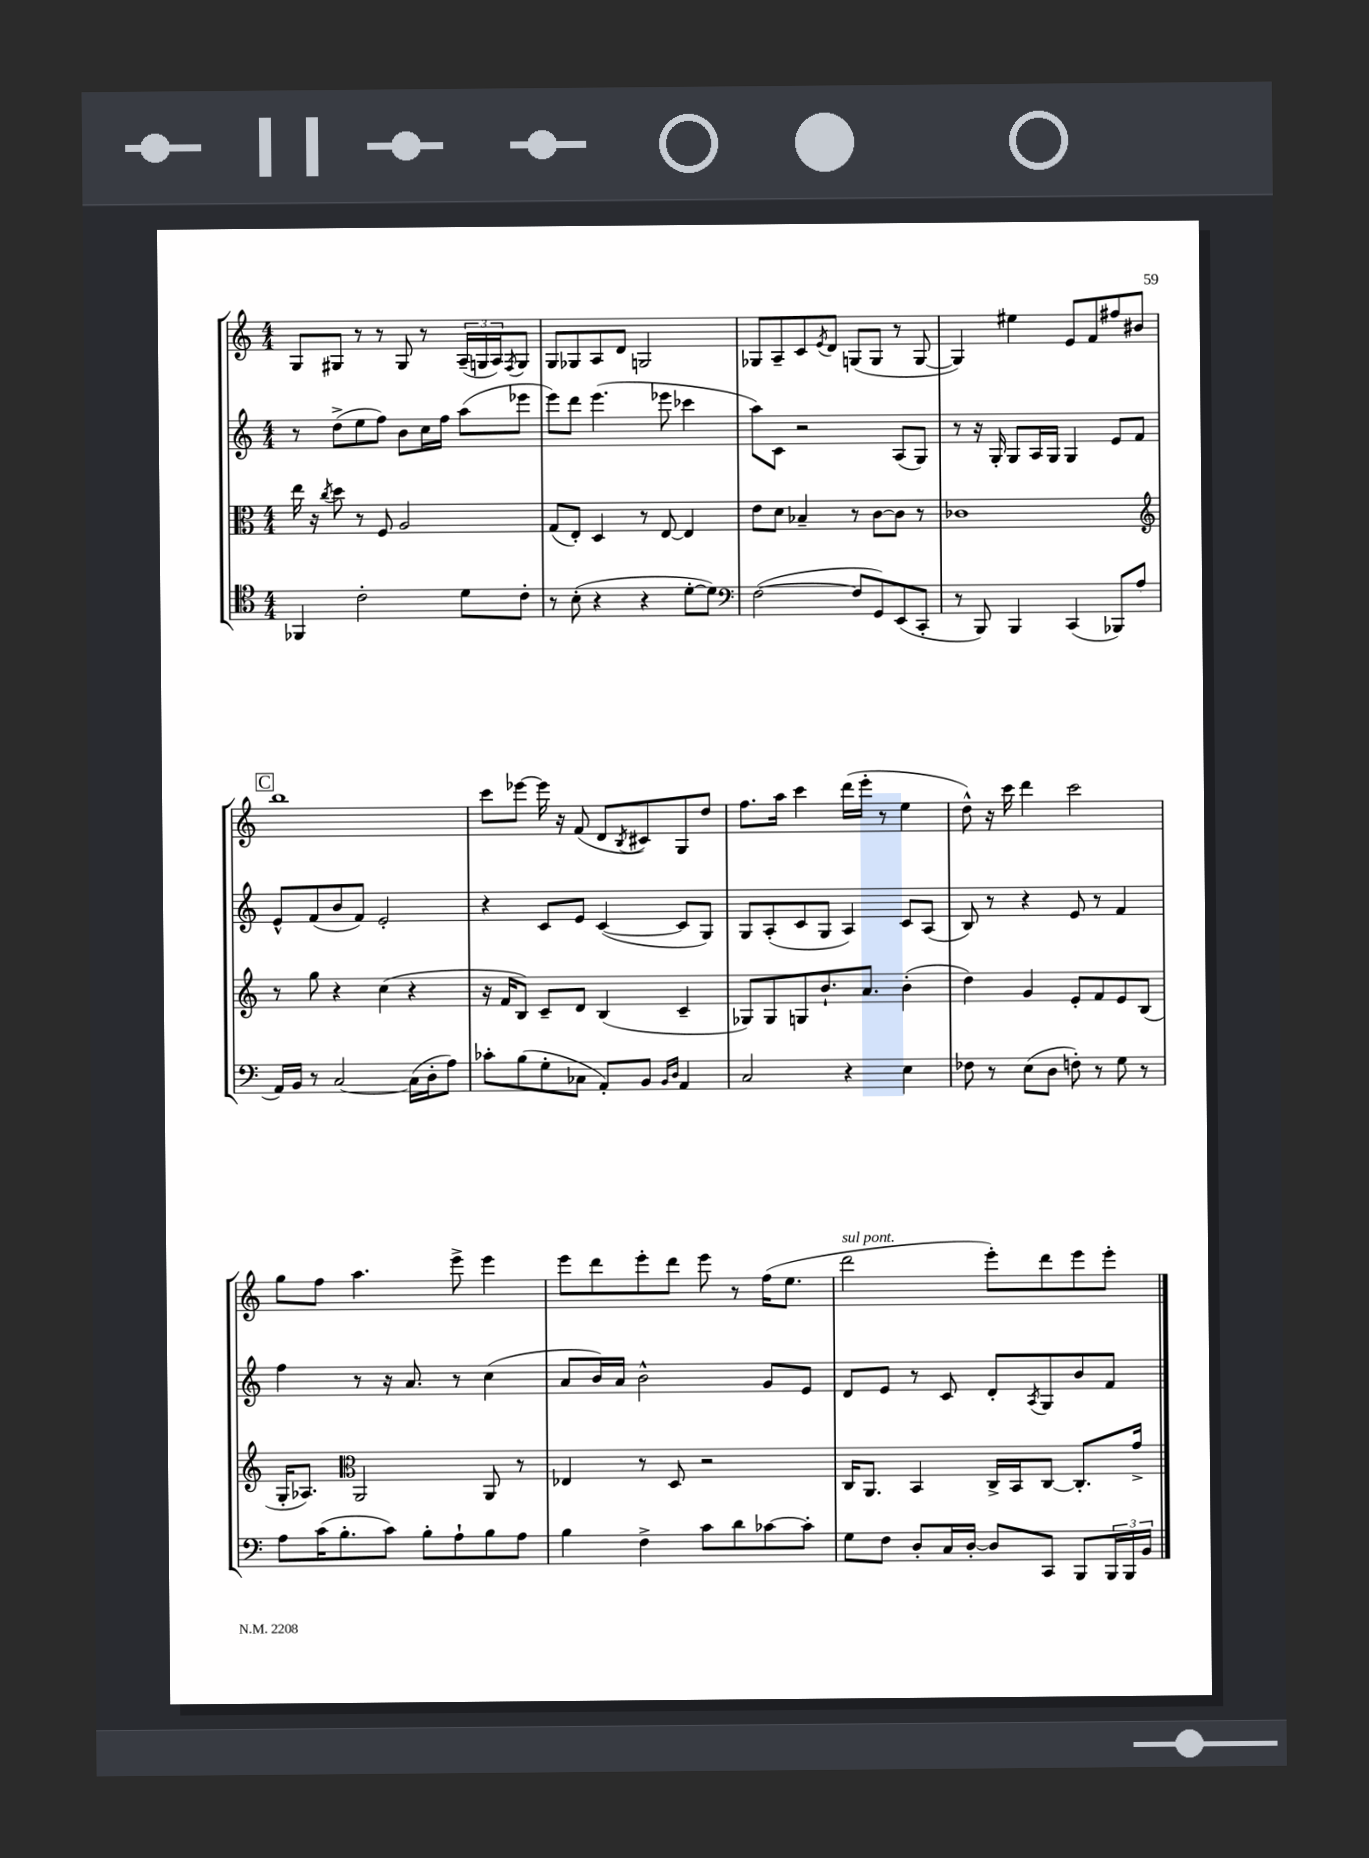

**kern	**kern	**kern	**kern
*staff4	*staff3	*staff2	*staff1
*clefC4	*clefC3	*clefG2	*clefG2
*k[]	*k[]	*k[]	*k[]
*M4/4	*M4/4	*M4/4	*M4/4
4FF-	16ee	8r	8G
.	16r	.	.
.	8qcc	.	.
.	8dd	(8dd^	8G#
2c'	8r	8ee	8r
.	8F	8ff)	8r
.	2A	8b	8G#
.	.	16cc	8r
.	.	16ff	.
8d	.	(8aa	(24A~
.	.	.	24G
.	.	.	24A)
.	.	.	8qF
8c'	.	8eee-	8G
=	=	=	=
8r	(8G	8eee)	8G
(8B'	8E')	8ddd	8G-
4r	4D	(4.eee	8A
.	.	.	8d
4r	8r	.	2G
.	[8E	8eee-	.
[8d'	4E]	4ccc-	.
8d])	.	.	.
=	=	=	=
*clefF4	*	*	*
([2F	8e	8aa)	8G-
.	8d	8c	8A~
.	4B-~	2r	8c
.	.	.	8qe
.	.	.	8d
8F]	8r	.	(8G
8GG)	[8c	.	8G
(8EE	8c]	(8A	8r
8CC'	8r	8G)	[8G
=	=	=	=
8r	1c-	8r	4G])
8BBB)	.	16r	.
.	.	16G'	.
4BBB	.	8G	4ee#
.	.	16A	.
.	.	16G	.
(4CC	.	4G	8e
.	.	.	8f
8BBB-)	.	8e	8ff#
(8A	.	8f	8b#
=	=	=	=
*	*clefG2	*	*
16AA)	8r	8e^^	1bb
16BB	.	.	.
8r	8gg	(8f	.
[2C	4r	8b	.
.	.	8f)	.
.	(4cc	2e'	.
(16C]	4r	.	.
16D'	.	.	.
8A)	.	.	.
=	=	=	=
8c-'	16r	4r	8ccc
.	16f	.	.
(8B	8B)	.	[8eee-
8G'	8c~	8c	16eee-]
.	.	.	16r
8C-	8d	8e	(8f
8AA')	(4B	([4c	8d
.	.	.	8qB
8BB	.	.	8c#)
16qqBB	.	.	.
16qqD	.	.	.
4AA	4c~	8c]	8G
.	.	8G)	8dd
=	=	=	=
2C	8G-)	8G	8.ff
.	8G-	(8A'	.
.	.	.	16aa
.	8G	8c	4ccc
.	8.b`	8G	.
4r	.	4A)	(16ddd
.	8.a	.	16eee'
.	.	.	8r
4E	(4b'	8c	4ee
.	.	(8A	.
=	=	=	=
8F-	4dd)	8B)	8dd^^)
8r	.	8r	16r
.	.	.	16ccc
(8E	4g	4r	4ddd
8D	.	.	.
8F')	8e'	8e	2ccc
8r	8f	8r	.
8G	8e	4f	.
8r	(8B	.	.
=	=	=	=
8A	16G'	4ff	8gg
.	8.A-)	.	.
(16c	.	.	8ff
8.B'	.	.	.
*	*clefC3	*	*
.	2AA	8r	4.aa
8c)	.	16r	.
.	.	8.a	.
8B'	.	.	.
8A`	.	8r	8eee^
8B	8AA	(4cc	4eee
8A	8r	.	.
=	=	=	=
4B	4E-	8a	8eee
.	.	16b)	8ddd
.	.	16a	.
4F^	8r	2b^^	8eee'
.	8D	.	8ddd
8c	2r	.	8eee
8d	.	.	8r
[8c-	.	8g	(16ff
.	.	.	8.ee
8c-']	.	8e	.
=	=	=	=
8G	16C	8d	2ddd
.	8.AA	.	.
8F	.	8e	.
8D'	4BB	8r	.
16C	.	8c	.
[16D'	.	.	.
8D]	16C^	8d'	8eee')
.	16BB	.	.
.	.	8qA	.
8CC	[8C	8G	8ddd
8BBB	8.C']	8b	8eee
24BBB	.	8f	8eee'
24BBB	.	.	.
.	16g^	.	.
24BB	.	.	.
==	==	==	==
*-	*-	*-	*-
